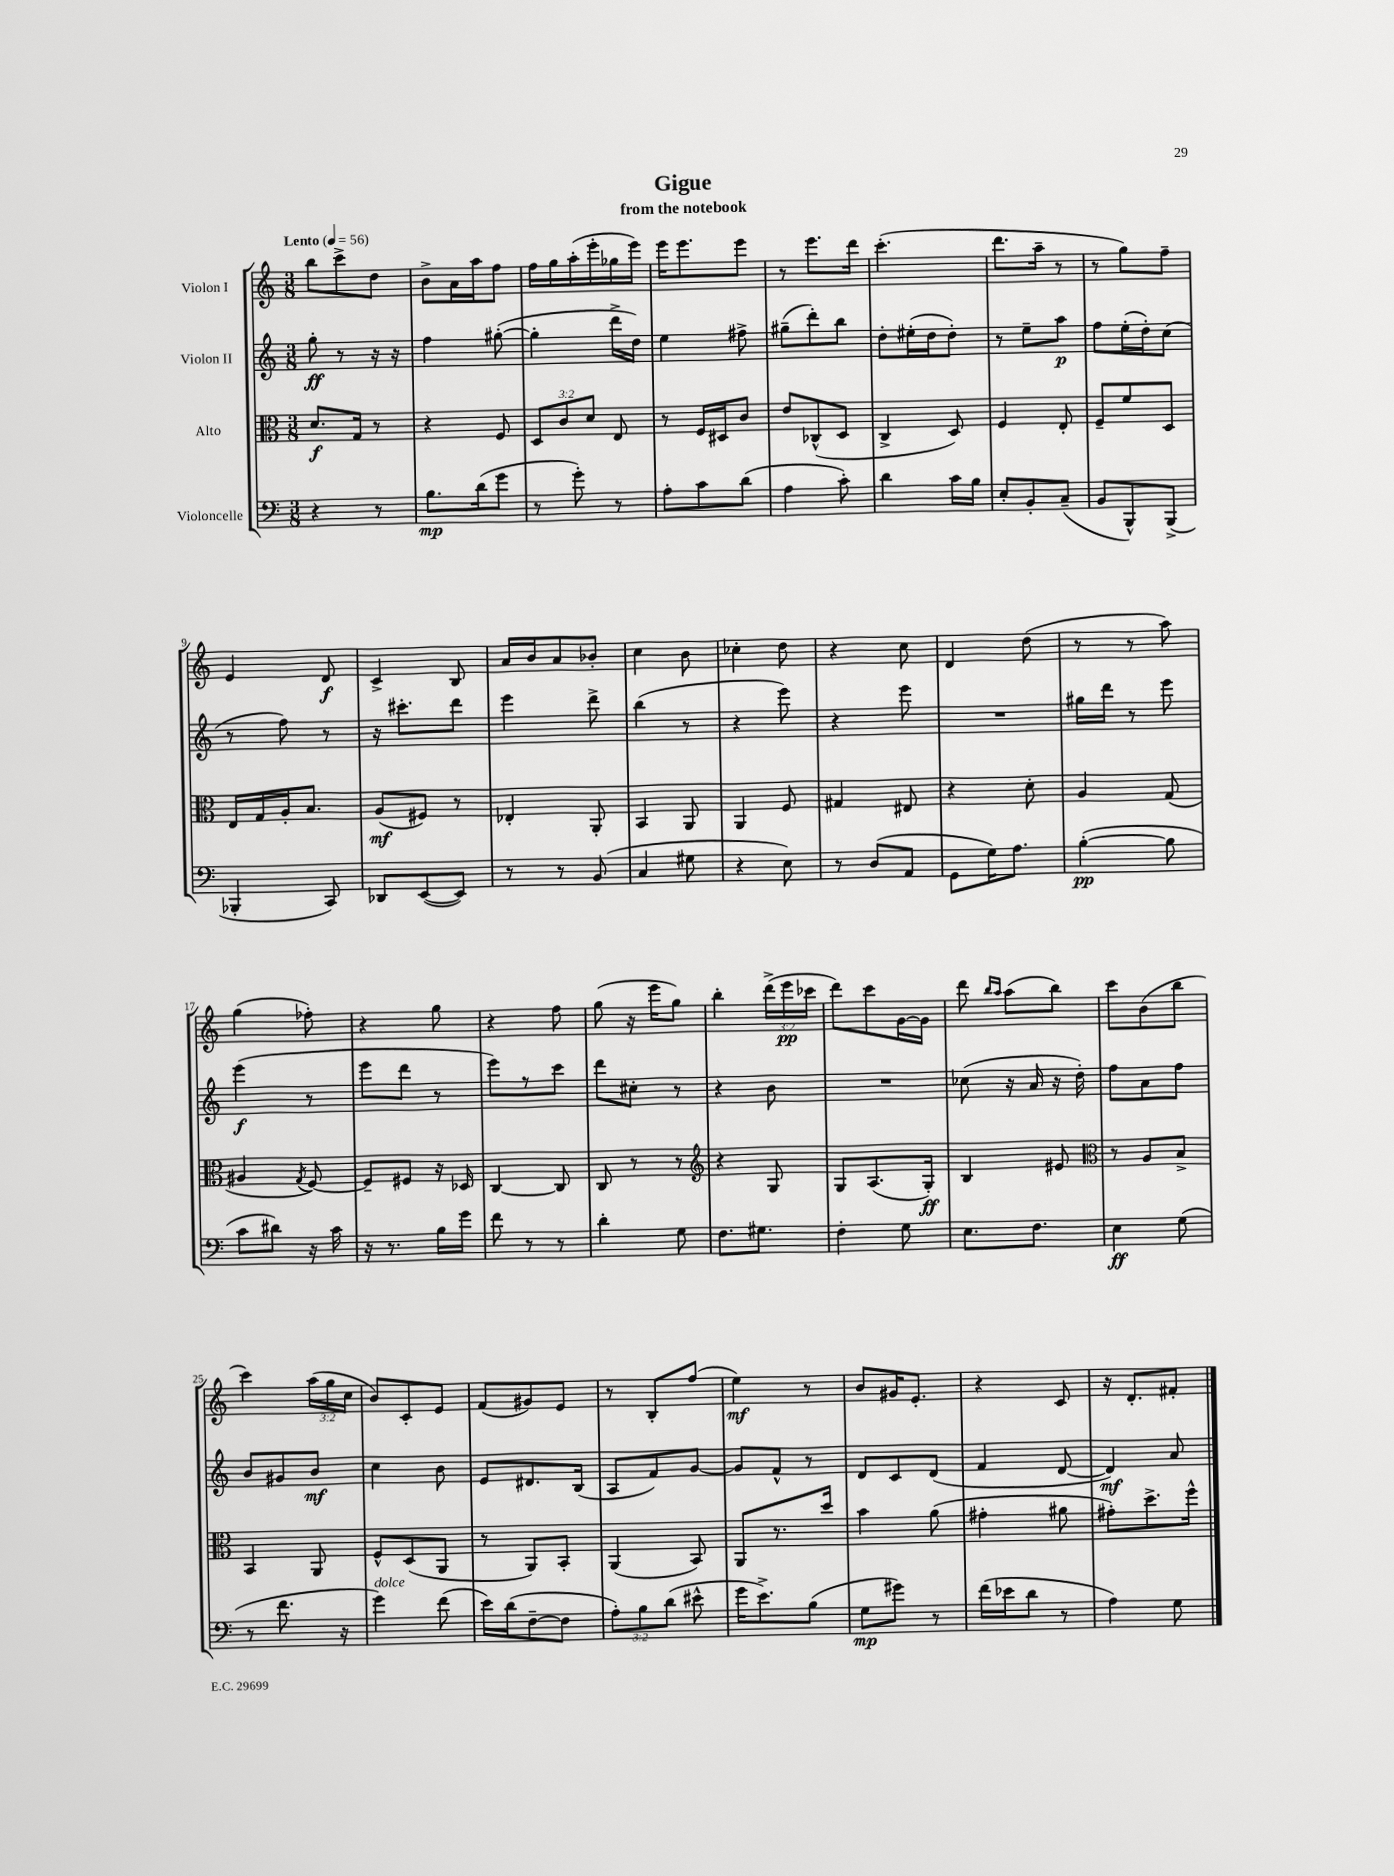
\header { title = "Gigue" subtitle = "from the notebook" }
<<
\new StaffGroup <<
\new Staff = "s0" \with { instrumentName = "Violon I" } {
    \clef treble \key c \major \numericTimeSignature \time 3/8 \override Staff.TupletNumber.text = #tuplet-number::calc-fraction-text \tempo "Lento" 4 = 56
    \autoBeamOff b''8[ c'''8-> d''8] |
    b'8[-> a'16 a''16 f''8] |
    f''16[ g''16 a''16-.( e'''16-. ges''16 e'''16]) |
    e'''16[ e'''8. e'''8] |
    r8 e'''8.[ d'''16] |
    c'''4.-.( |
    d'''8.[ a''16]-- r8 |
    r8 g''8[) f''8]-- |
    e'4 d'8\f |
    c'4-> b8 |
    a'16[ b'16 a'8 bes'8]-. |
    c''4 b'8 |
    ces''4-. d''8 |
    r4 c''8 |
    d'4 d''8( |
    r8 r8 a''8) |
    g''4( fes''8-.) |
    r4 g''8 |
    r4 f''8 |
    g''8( r16 e'''16[ g''8]) |
    b''4-. \tuplet 3/2 { d'''16[->( e'''16\pp ces'''16] } |
    d'''8[) c'''8 g'16~ g'16] |
    d'''8 \grace { b''16[ a''16] } a''8[( b''8]) |
    c'''8[ b'8( b''8] |
    c'''4) \tuplet 3/2 { a''16[( g''16 c''16] } |
    b'8[) c'8-. e'8] |
    f'8[( gis'8) e'8] |
    r8 b8[-. f''8]( |
    e''4\mf) r8 |
    b'8[ gis'16 e'8.]-. |
    r4 c'8 |
    r16 d'8.[-. fis'8]-. \bar "|." |
}
\new Staff = "s1" \with { instrumentName = "Violon II" } {
    \clef treble \key c \major \numericTimeSignature \time 3/8
    \autoBeamOff g''8-.\ff r8 r16 r16 |
    f''4 gis''8~-.( |
    gis''4-. d'''16[-> d''16]) |
    e''4 fis''8-> |
    gis''8[--( d'''8-.) b''8] |
    d''8[-. eis''16-.( d''16 d''8]-.) |
    r8 e''8[-- a''8]\p |
    f''8[ e''16-.( d''16-.) c''8]( |
    r8 f''8) r8 |
    r16 cis'''8.[-. d'''8] |
    e'''4 d'''8-> |
    b''4( r8 |
    r4 e'''8) |
    r4 e'''8 |
    R4. |
    gis''16[ d'''16] r8 e'''8 |
    e'''4\f( r8 |
    e'''8[ d'''8] r8 |
    e'''8[) r8 c'''8] |
    d'''8[ cis''8]-. r8 |
    r4 b'8 |
    R4. |
    ces''8( r16 a'16 r16 d''16-.) |
    f''8[ a'8 f''8] |
    b'8[ gis'8 b'8]\mf |
    c''4 b'8 |
    e'8[ dis'8. b16]( |
    a8[ f'8) g'8]~ |
    g'8[ f'8]-^ r8 |
    d'8[ c'8 d'8]( |
    f'4 d'8~ |
    d'4\mf) a'8 \bar "|." |
}
\new Staff = "s2" \with { instrumentName = "Alto" } {
    \clef alto \key c \major \numericTimeSignature \time 3/8 \override Staff.TupletNumber.text = #tuplet-number::calc-fraction-text
    \autoBeamOff d'8.[\f g16] r8 |
    r4 f8 |
    \tuplet 3/2 { d8[ c'8 d'8] } e8 |
    r8 f16[ dis16 c'8] |
    e'8[ ces8-^( d8] |
    c4-> d8) |
    f4 e8-. |
    f8[-- f'8 d8] |
    e16[ g16 a16-. b8.] |
    a8[\mf( fis8]) r8 |
    ees4-. a,8-. |
    b,4 a,8 |
    a,4 f8 |
    gis4 eis8 |
    r4 d'8-. |
    a4 g8( |
    ais4 \acciaccatura { g8 } f8~) |
    f8[-- fis8] r16 des16 |
    c4~ c8 |
    c8 r8 r8 |
    \clef treble r4 g8 |
    g8[ a8.( g16]-.\ff) |
    b4 eis'8 |
    \clef alto r8 a8[ b8]-> |
    b,4 a,8 |
    f8[-^ d8( a,8] |
    r8 a,8[) b,8]-. |
    a,4( b,8) |
    a,8[ r8. d''16] |
    b'4 a'8( |
    gis'4-. ais'8 |
    gis'8[-.) d''8.-> f''16]-^ \bar "|." |
}
\new Staff = "s3" \with { instrumentName = "Violoncelle" } {
    \clef bass \key c \major \numericTimeSignature \time 3/8 \override Staff.TupletNumber.text = #tuplet-number::calc-fraction-text
    \autoBeamOff r4 r8 |
    b8.[\mp d'16( g'8] |
    r8 g'8-.) r8 |
    a8[-. c'8 d'8]( |
    a4 c'8-.) |
    d'4 c'16[ b16] |
    e8[-. b,8-. c8]--( |
    b,8[ b,,8-^) b,,8]->( |
    bes,,4-. c,8) |
    des,8[ e,8~( e,8]) |
    r8 r8 b,8( |
    c4 gis8 |
    r4 e8) |
    r8 d8[( a,8] |
    g,8[ g16) a8.] |
    b4~-.\pp( b8 |
    c'8[ dis'8]) r16 c'16 |
    r16 r8. b16[ g'16] |
    f'8 r8 r8 |
    d'4-. g8 |
    f8.[ gis8.] |
    f4-. g8 |
    e8.[ f8.] |
    e4\ff g8( |
    r8 f'8. r16 |
    g'4^\markup { \italic "dolce" }) f'8( |
    e'16[) d'16( f8~-- f8] |
    \tuplet 3/2 { a8[-.) b8 d'8]( } eis'8-^ |
    g'16[ e'8.->) b8]( |
    g8[\mp gis'8]) r8 |
    f'16[( ees'16 d'8] r8 |
    a4) g8 \bar "|." |
}
>>
>>
